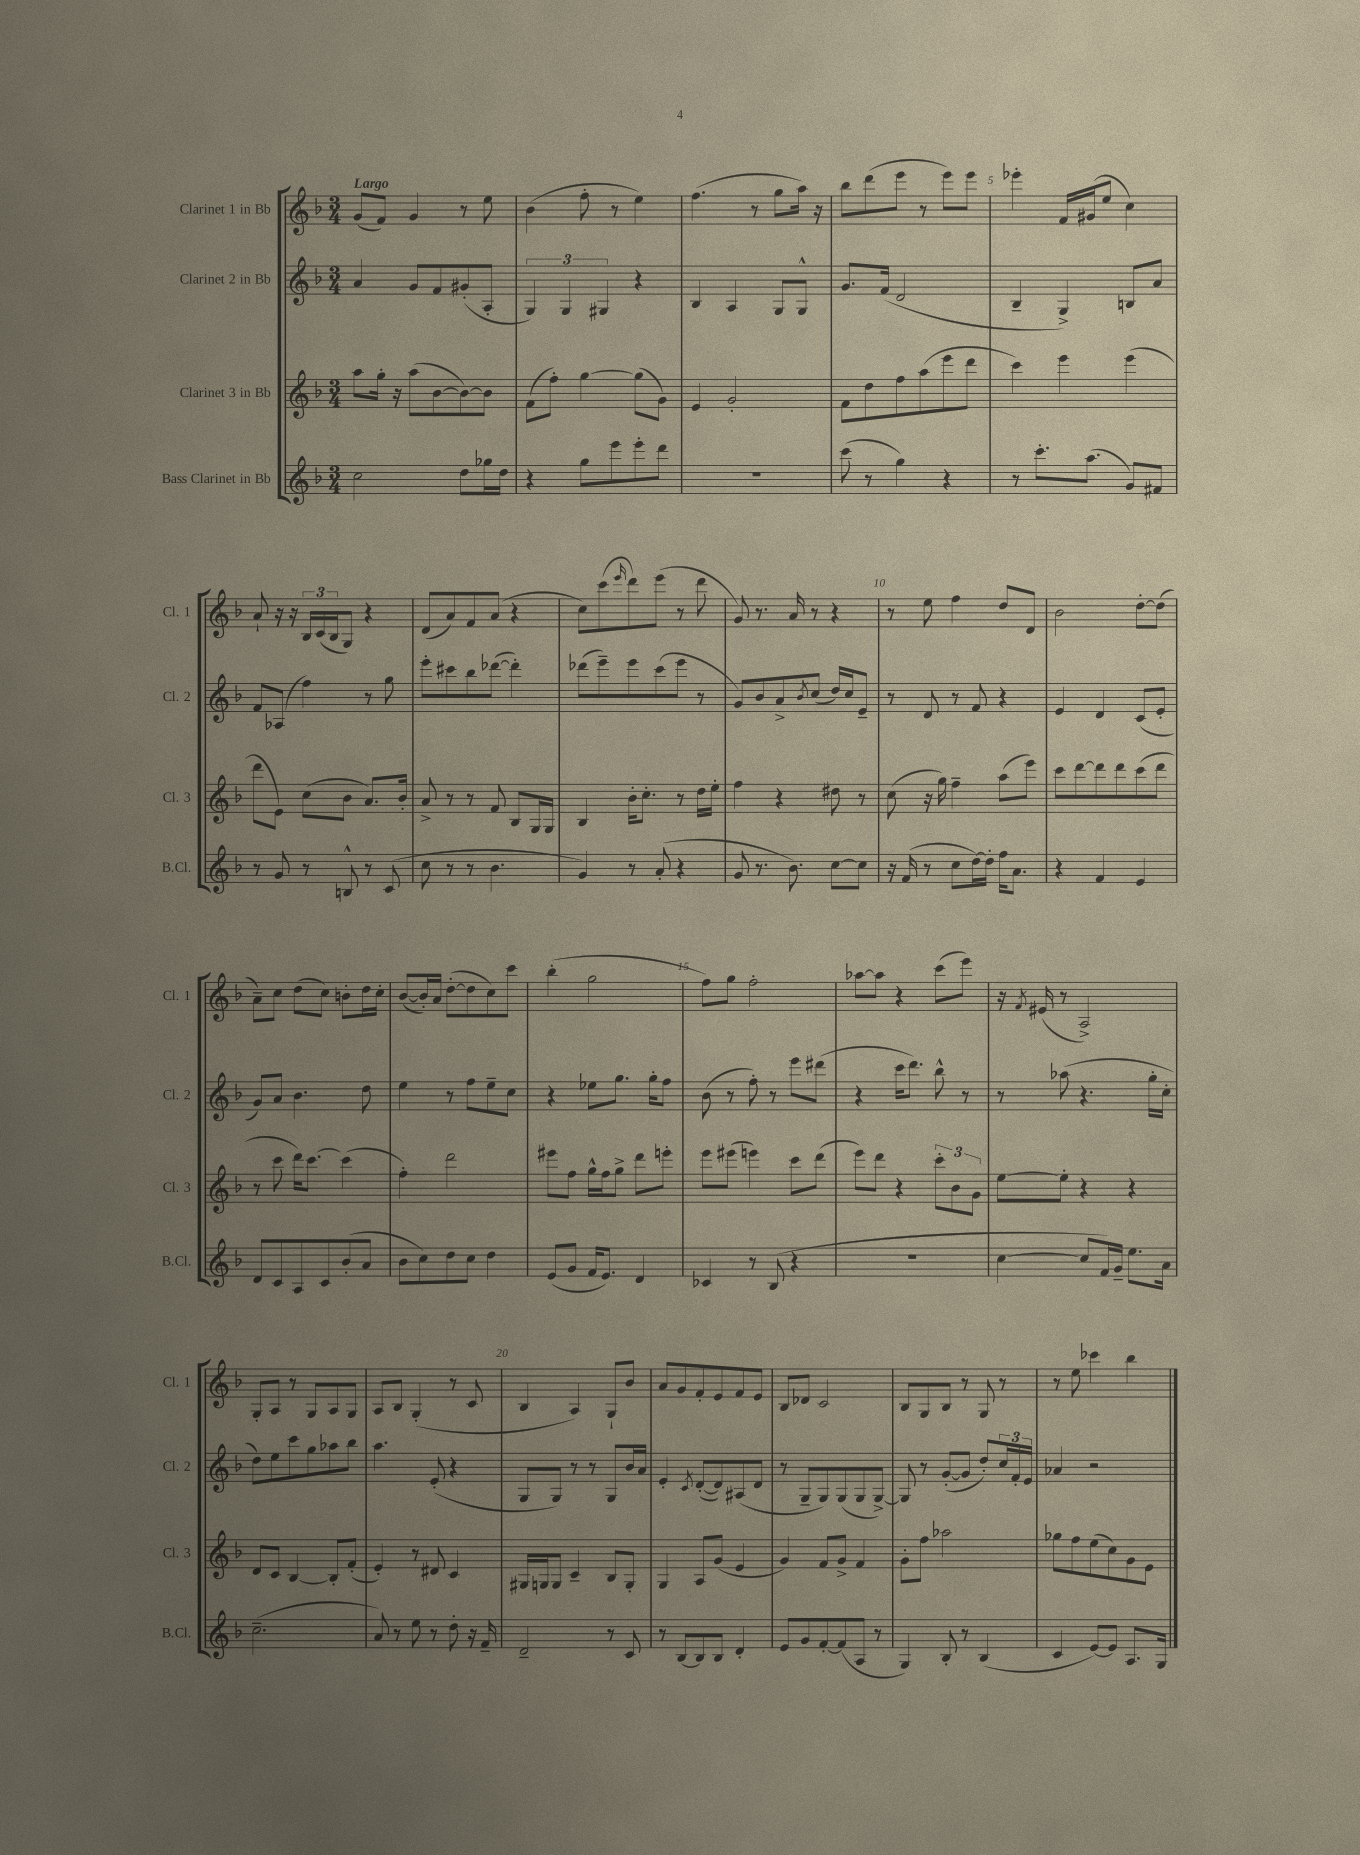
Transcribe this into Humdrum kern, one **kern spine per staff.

**kern	**kern	**kern	**kern
*staff4	*staff3	*staff2	*staff1
*clefG2	*clefG2	*clefG2	*clefG2
*k[b-]	*k[b-]	*k[b-]	*k[b-]
*M3/4	*M3/4	*M3/4	*M3/4
2cc\	8aa\L	4a/	(8g/L
.	16gg'\Jk	.	8f/J)
.	16r	.	.
.	(8aa\L	8g/L	4g/
.	[8b-\	8f/	.
8dd\L	8b-\_)	(8g#'/	8r
16gg-\L	8b-\]J	8A'/J	8ee\
16dd\JJ	.	.	.
=	=	=	=
4r	(8f\L	6G/)	(4b-\
.	8ff'\J)	.	.
.	.	6G/	.
8gg\L	[4gg\	.	8ff'\
.	.	6G#/	.
8eee\	.	.	8r
8eee'\	(8gg\]L	4r	4ee\)
8ddd\J	8g\J)	.	.
=	=	=	=
2.r	4e/	4B-/	(4.ff\
.	2g'/	4A/	.
.	.	.	8r
.	.	8G/L	8gg\L
.	.	8G^^/J	16aa\Jk)
.	.	.	16r
=	=	=	=
(8ccc\	8f\L	8.g/L	8bb-\L
8r	8dd\	.	(8ddd\
.	.	(16f/Jk	.
4gg\)	8ff\	2d/	8eee\J
.	(8aa\	.	8r
4r	8eee\	.	8eee\L)
.	8ddd\J	.	8eee\J
=	=	=	=
8r	4ccc\)	4B-~/	4eee-'\
8.ccc'\L	.	.	.
.	4eee\	4G^/)	16f/LL
(8.aa\J	.	.	(16g#/J
.	.	.	8ee/J
8g/L)	(4eee\	8B/L	4cc\)
8f#/J	.	8a/J	.
=	=	=	=
8r	8ddd\L	8f/L	8a`/
8g/	8e\J)	(8A-/J	16r
.	.	.	16r
8r	(8cc\L	4ff\)	24B-/LL
.	.	.	(24c/
.	.	.	24B-/J
8B^^/	8b-\J	.	8G/J)
8r	8.a/L)	8r	4r
(8c/	.	8gg\	.
.	16b-'/Jk	.	.
=	=	=	=
8cc\	8a^/	8eee'\L	(8d/L
8r	8r	8ccc#\	8a/)
8r	8r	8bb-\	8f/
4.b-\	8f/	([8ddd-\J	(8a/J
.	8B-/L	4ddd-'\])	4r
.	16G/L	.	.
.	16G/JJ	.	.
=	=	=	=
4g/)	4B-/	(8ddd-\L	8cc\L)
.	.	8eee~\)	(8ccc\
.	.	.	16qqeee/
8r	16b-'\LK	8eee\	8ddd\)
.	8.cc'\J	.	.
(8a'/	.	(8ccc\	(8eee\J
4r	8r	8eee\J	8r
.	16dd\LL	8r	8ddd\
.	16ee'\JJ	.	.
=	=	=	=
8g/	4ff\	8g/L)	8g/)
8.r	.	8b-/	8.r
.	4r	8a^/	.
8.b-\)	.	.	16a/
.	.	8qb-/	.
.	.	(8cc/J	8r
[8cc\L	8dd#\	16dd/LL)	4r
.	.	16cc/J	.
8cc\]J	8r	8e~/J	.
=	=	=	=
16r	(8cc\	8r	8r
(16f/	.	.	.
8r	16r	8d/	8ee\
.	16gg\)	.	.
8cc\L	4ff~\	8r	4ff\
[16dd\L)	.	8f/	.
16dd'\]JJ	.	.	.
16ff\LK	(8aa\L	4r	8dd/L
8.a\J	.	.	.
.	8eee\J)	.	8d/J
=	=	=	=
4r	8ccc\L	4e/	2b-\
.	[8ddd\	.	.
4f/	8ddd\]	4d/	.
.	8ddd\	.	.
4e/	(8ccc\	(8c/L	[8dd'\L
.	8ddd\J	8e'/J	(8dd\]J
=	=	=	=
8d/L	8r	8g/L)	8a~\L)
8c/	8ccc\	8a/J	8cc\J
8A/	16ddd\LK)	4.b-\	(8dd\L
.	[8.ccc\J	.	.
8c/	.	.	8cc\J)
(8b-'/	(4ccc\]	.	8b'\L
8a/J	.	8dd\	16dd\L
.	.	.	16cc'\JJ
=	=	=	=
8b-\L	4ff'\)	4ee\	([8b-/L
8cc\)	.	.	16b-'/]L)
.	.	.	16a/JJ
8dd\	2ddd\	8r	([8dd'\L
8cc\J	.	8ff\L	8dd\]
4dd\	.	8ee~\	8cc\)
.	.	8cc\J	8ccc\J
=	=	=	=
(8e/L	8eee#\L	4r	(4bb-'\
8g/J	8ff\J	.	.
16f/LK	16gg^^\LL	8ee-\L	2gg\
8.e/J)	16ff\J	.	.
.	8gg^\J	8.gg\J	.
4d/	8ddd\L	.	.
.	.	16gg'\LK	.
.	8eee'\J	8ff\J	.
=	=	=	=
4c-/	8eee\L	(8b-\	8ff\L)
.	(8eee#\J	8r	8gg\J
8r	4eee\)	8ff'\)	2ff'\
(8B-/	.	8r	.
4r	8ccc\L	8eee\L	.
.	(8ddd\J	(8ddd#\J	.
=	=	=	=
2.r	8eee\L)	4r	[8aa-\L
.	8ddd\J	.	8aa-\]J
.	4r	16ccc\LK	4r
.	.	8.ddd\J)	.
.	12ccc'\L	8bb-^^\	(8ccc\L
.	12b-\	.	.
.	.	8r	8eee\J)
.	12g\J	.	.
=	=	=	=
[4cc\	[8ee\L	8r	16r
.	.	.	8qf/
.	.	.	(16e#/
.	8ee'\]J	(8aa-\	8r
8cc/]L	4r	4.r	2A^/)
16f/L)	.	.	.
16g~/JJ	.	.	.
8.ee\L	4r	.	.
.	.	16gg'\LL	.
16a\Jk	.	16cc'\JJ	.
=	=	=	=
(2.cc~\	8d/L	8dd\L)	8G'/L
.	8c/J	8ee\	8A/J
.	[4B-/	8ccc\	8r
.	.	8gg\	8G/L
.	8B-'/]L	8aa-\	8A/
.	(8f'/J	8bb-\J	8G/J
=	=	=	=
8a/)	4e'/)	4.aa\	8A/L
8r	.	.	8B-/J
8ee\	8r	.	(4G'/
8r	8d#/	(8e'/	.
8dd'\	4c/	4r	8r
16r	.	.	8c/
16f~/	.	.	.
=	=	=	=
2d~/	16G#/LL	8G/L	4B-/
.	16G/J	.	.
.	8G/J	8G/J)	.
.	4c~/	8r	4A/)
.	.	8r	.
8r	8B-/L	8G/L	8G`/L
8c/	8G'/J	16b-/L	8b-/J
.	.	16a/JJ	.
=	=	=	=
8r	4G/	4e'/	8a/L
[8B-/L	.	.	8g/
.	.	8qc/	.
8B-/]	8A/L	([8d'/L	8f'/
8B-/J	(8g/J	8d/])	8e/
4d'/	4e/	(8A#/	8f/
.	.	8d/J	8e/J
=	=	=	=
8e/L	4g/)	8r	8B-/L
8g/	.	8G~/L	8d-/J
[8f'/	8f/L	8G/)	2c/
(8f/]	8g^/J	(8G/	.
8A/J	4f/	8G/	.
8r	.	[8G^/J)	.
=	=	=	=
4G/)	8g'\L	8G/]	8B-/L
.	8ff\J	8r	8G/
8B-'/	2aa-\	([8g'/L	8B-/J
8r	.	8g/]J	8r
(4B-/	.	8dd'/L)	8G/
.	.	24cc/L	8r
.	.	24f'/	.
.	.	24e/JJ	.
=	=	=	=
4c/	8gg-\L	4a-/	8r
.	8ff\	.	8ee\
[8e/L)	(8ee\	2r	4ccc-\
8e/]J	8cc\)	.	.
8.A/L	8g\	.	4bb-\
.	8e\J	.	.
16G/Jk	.	.	.
==	==	==	==
*-	*-	*-	*-
